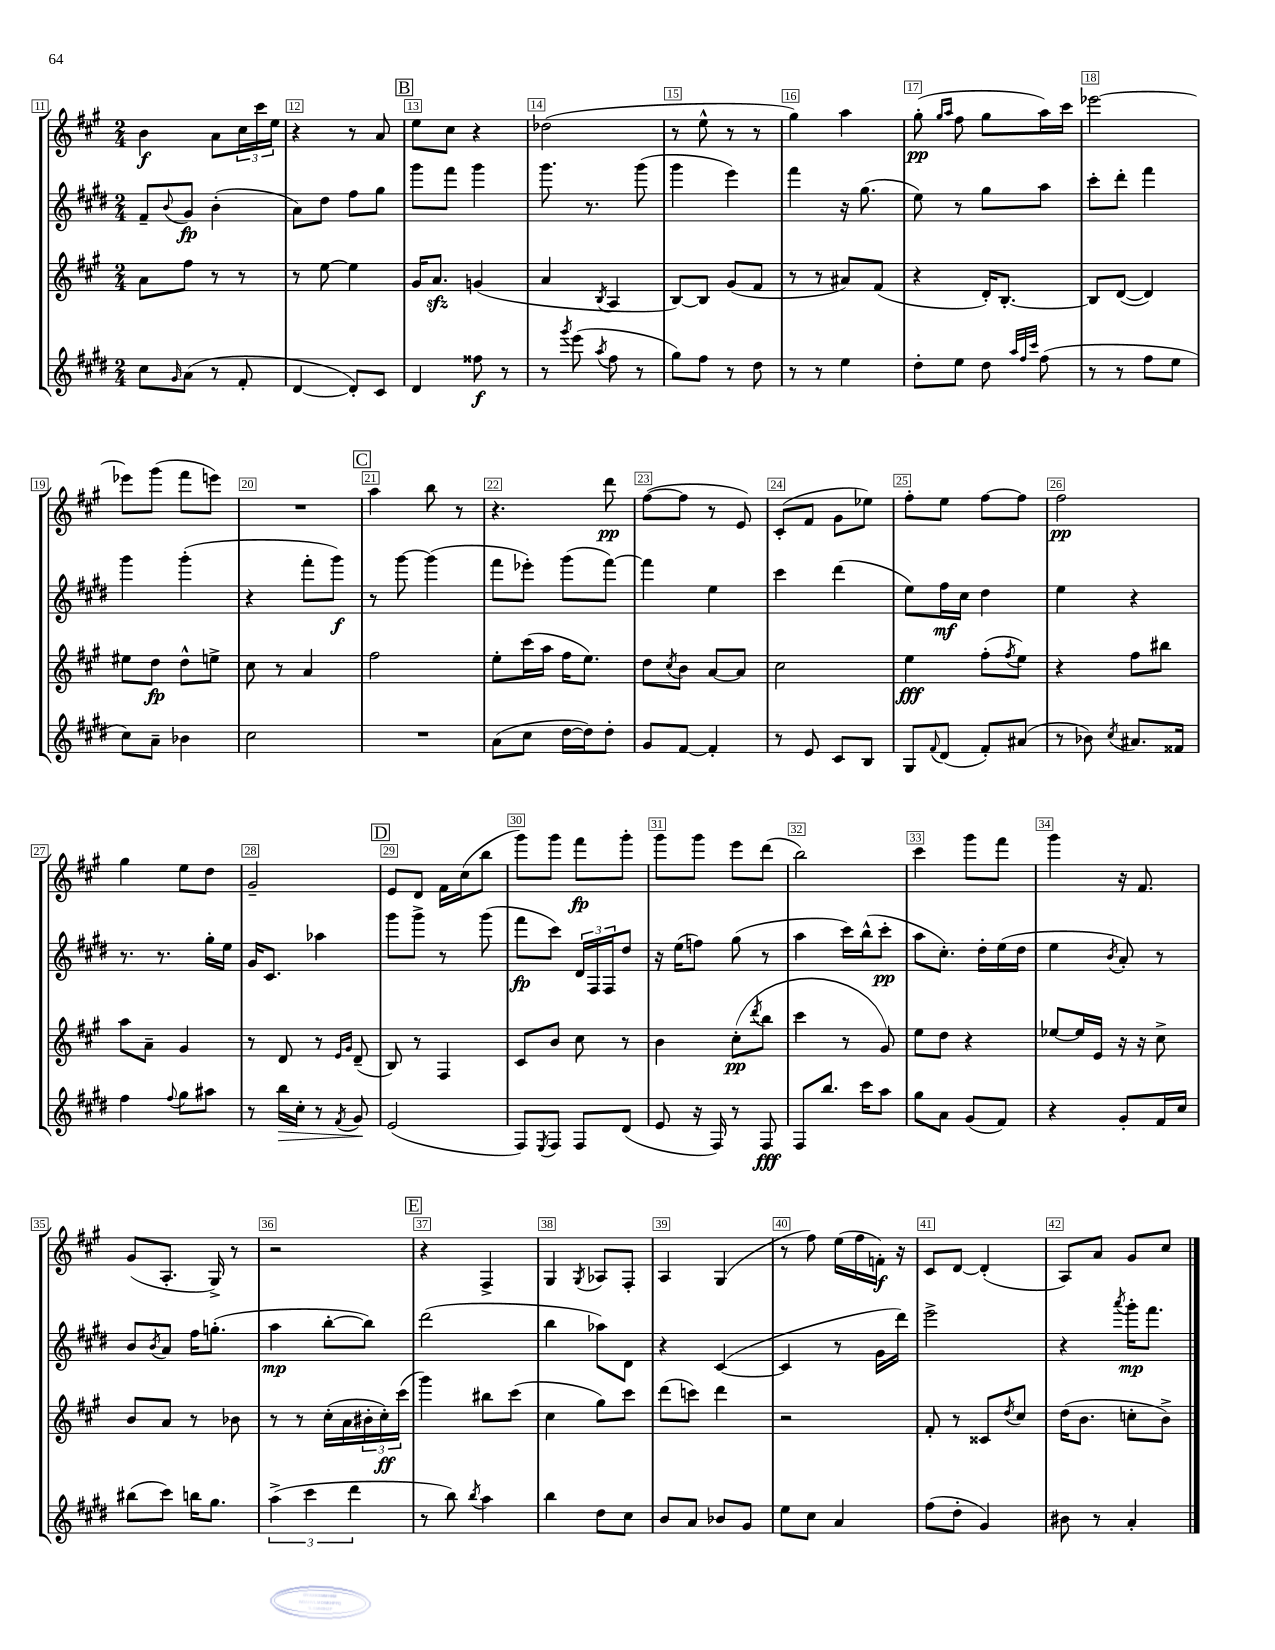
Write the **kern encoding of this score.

**kern	**kern	**kern	**kern
*staff4	*staff3	*staff2	*staff1
*clefG2	*clefG2	*clefG2	*clefG2
*k[f#c#g#d#]	*k[f#c#g#]	*k[f#c#g#d#]	*k[f#c#g#]
*M2/4	*M2/4	*M2/4	*M2/4
8cc#	8a	8f#~	4b
16qqg#	.	8qqb	.
(8a	8ff#	8g#	.
8r	8r	(4b'	8a
8f#'	8r	.	24cc#
.	.	.	24ccc#
.	.	.	24ee
=	=	=	=
[4d#	8r	8a)	4r
.	[8ee	8dd#	.
8d#'])	4ee]	8ff#	8r
8c#	.	8gg#	8a
=	=	=	=
4d#	16g#	8ggg#	8ee
.	8.a	.	.
.	.	8fff#	8cc#
8ff##	(4g	4ggg#	4r
8r	.	.	.
=	=	=	=
8r	4a	8.ggg#	(2dd-
8qggg#	.	.	.
(8eee	.	.	.
.	.	8.r	.
8qaa	8qB	.	.
8ff#	4A	.	.
8r	.	(8ggg#	.
=	=	=	=
8gg#)	[8B)	4ggg#	8r
8ff#	8B]	.	8ee^^
8r	(8g#	4eee)	8r
8dd#	8f#	.	8r
=	=	=	=
8r	8r	4fff#	4gg#)
8r	8r	.	.
4ee	8a#)	16r	4aa
.	.	(8.gg#	.
.	(8f#	.	.
=	=	=	=
8dd#'	4r	8ee)	(8gg#'
.	.	.	16qqgg#
.	.	.	16qqaa
8ee	.	8r	8ff#
8dd#	16d')	8gg#	8gg#
.	[8.B'	.	.
32qqaa	.	.	.
32qqff#	.	.	.
32qqccc#	.	.	.
(8ff#	.	8aa	16aa)
.	.	.	16ccc#
=	=	=	=
8r	8B]	8ccc#'	[2eee-
8r	([8d	8ddd#'	.
8ff#	4d])	4fff#	.
8ee	.	.	.
=	=	=	=
8cc#)	8ee#	4ggg#	8eee-]
8a~	8dd	.	(8ggg#
4b-	8dd^^	(4ggg#'	8fff#
.	8ee^	.	8eee)
=	=	=	=
2cc#	8cc#	4r	2r
.	8r	.	.
.	4a	8fff#'	.
.	.	8ggg#)	.
=	=	=	=
2r	2ff#	8r	4aa
.	.	[8ggg#	.
.	.	(4ggg#]	8bb
.	.	.	8r
=	=	=	=
(8a	8ee'	8fff#	4.r
8cc#	(16ccc#	8eee-')	.
.	16aa	.	.
[16dd#	16ff#	(8ggg#	.
16dd#])	8.ee)	.	.
8dd#'	.	[8fff#)	8ddd
=	=	=	=
8g#	8dd	4fff#]	([8ff#
.	8qcc#	.	.
[8f#	8b	.	8ff#]
4f#']	[8a	4ee	8r
.	8a]	.	8e)
=	=	=	=
8r	2cc#	4ccc#	(8c#'
8e	.	.	8f#
8c#	.	(4ddd#	8g#
8B	.	.	8ee-)
=	=	=	=
8G#	4ee	8ee)	8ff#'
8qqf#	.	.	.
(8d#	.	16ff#	8ee
.	.	16cc#	.
8f#')	(8ff#'	4dd#	[8ff#
.	8qff#	.	.
(8a#	8ee)	.	8ff#]
=	=	=	=
8r	4r	4ee	2ff#
8b-)	.	.	.
8qcc#	.	.	.
8.a#	8ff#	4r	.
.	8bb#	.	.
16f##	.	.	.
=	=	=	=
4ff#	8aa	8.r	4gg#
.	8a~	.	.
.	.	8.r	.
8qqff#	.	.	.
8gg#	4g#	.	8ee
8aa#	.	16gg#'	8dd
.	.	16ee	.
=	=	=	=
8r	8r	16g#	2g#~
.	.	8.c#	.
16bb	8d	.	.
16cc#'	.	.	.
8r	8r	4aa-	.
.	16qqe	.	.
8qf#	16qqg#	.	.
8g#	(8d~	.	.
=	=	=	=
(2e	8B)	8ggg#	8e
.	8r	8ggg#^	8d
.	4F#	8r	16f#
.	.	.	(16cc#
.	.	(8ggg#	8bb
=	=	=	=
8F#)	8c#	8fff#	8ggg#)
8qE	.	.	.
8F#	8b	8ccc#)	8ggg#
8F#	8cc#	24d#	8fff#
.	.	24F#	.
.	.	24F#	.
(8d#	8r	8dd#	8ggg#'
=	=	=	=
8e	4b	16r	8ggg#
.	.	(16ee	.
16r	.	8ff)	8ggg#
16F#)	.	.	.
8r	(8cc#'	(8gg#	8eee
.	8qddd	.	.
8F#	8bb	8r	(8ddd
=	=	=	=
8F#	4ccc#	4aa	2bb)
8.bb	.	.	.
.	8r	16ccc#)	.
16ccc#	.	(16bb^^	.
8aa	8g#)	8ccc#'	.
=	=	=	=
8gg#	8ee	8aa	4ccc#
8a	8dd	8.cc#')	.
(8g#	4r	.	8ggg#
.	.	16dd#'	.
8f#)	.	(16ee	8fff#
.	.	16dd#	.
=	=	=	=
4r	[8ee-	4ee	4ggg#
.	16ee-]	.	.
.	16e	.	.
.	.	8qb	.
8g#'	16r	8a')	16r
.	16r	.	8.f#
16f#	8cc#^	8r	.
16cc#	.	.	.
=	=	=	=
(8bb#	8b	8b	(8g#
.	.	8qb	.
8ccc#)	8a	8a	8.A'
16bb	8r	16ff#	.
8.gg#	.	(8.gg'	16G#^)
.	8b-	.	8r
=	=	=	=
(6aa^	8r	4aa	2r
.	8r	.	.
6ccc#	.	.	.
.	(16cc#'	[8bb'	.
.	16a	.	.
6ddd#	.	.	.
.	24b#'	8bb])	.
.	24cc#')	.	.
.	(24ccc#	.	.
=	=	=	=
8r	4ggg#)	(2ddd#	4r
8bb)	.	.	.
8qbb	.	.	.
4aa	8bb#	.	4F#^
.	(8ccc#	.	.
=	=	=	=
4bb	4cc#	4bb	4G#
.	.	.	8qG#
8dd#	8gg#)	8aa-)	8A-
8cc#	8ccc#	8d#	8F#'
=	=	=	=
8b	(8ddd	4r	4A
8a	8ccc)	.	.
8b-	4ddd	([4c#	(4G#
8g#	.	.	.
=	=	=	=
8ee	2r	4c#]	8r
8cc#	.	.	8ff#)
4a	.	8r	(16ee
.	.	.	16ff#
.	.	16g#	16f')
.	.	16ddd#)	16r
=	=	=	=
(8ff#	8f#'	2eee^	8c#
8dd#'	8r	.	[8d
4g#)	8c##	.	(4d']
.	8qdd	.	.
.	8cc#	.	.
=	=	=	=
8b#	(16dd	4r	8A)
.	8.b	.	.
8r	.	.	8a
.	.	8qaaa	.
4a'	8cc'	16ggg#'	8g#
.	.	8.fff#	.
.	8b^)	.	8cc#
==	==	==	==
*-	*-	*-	*-
